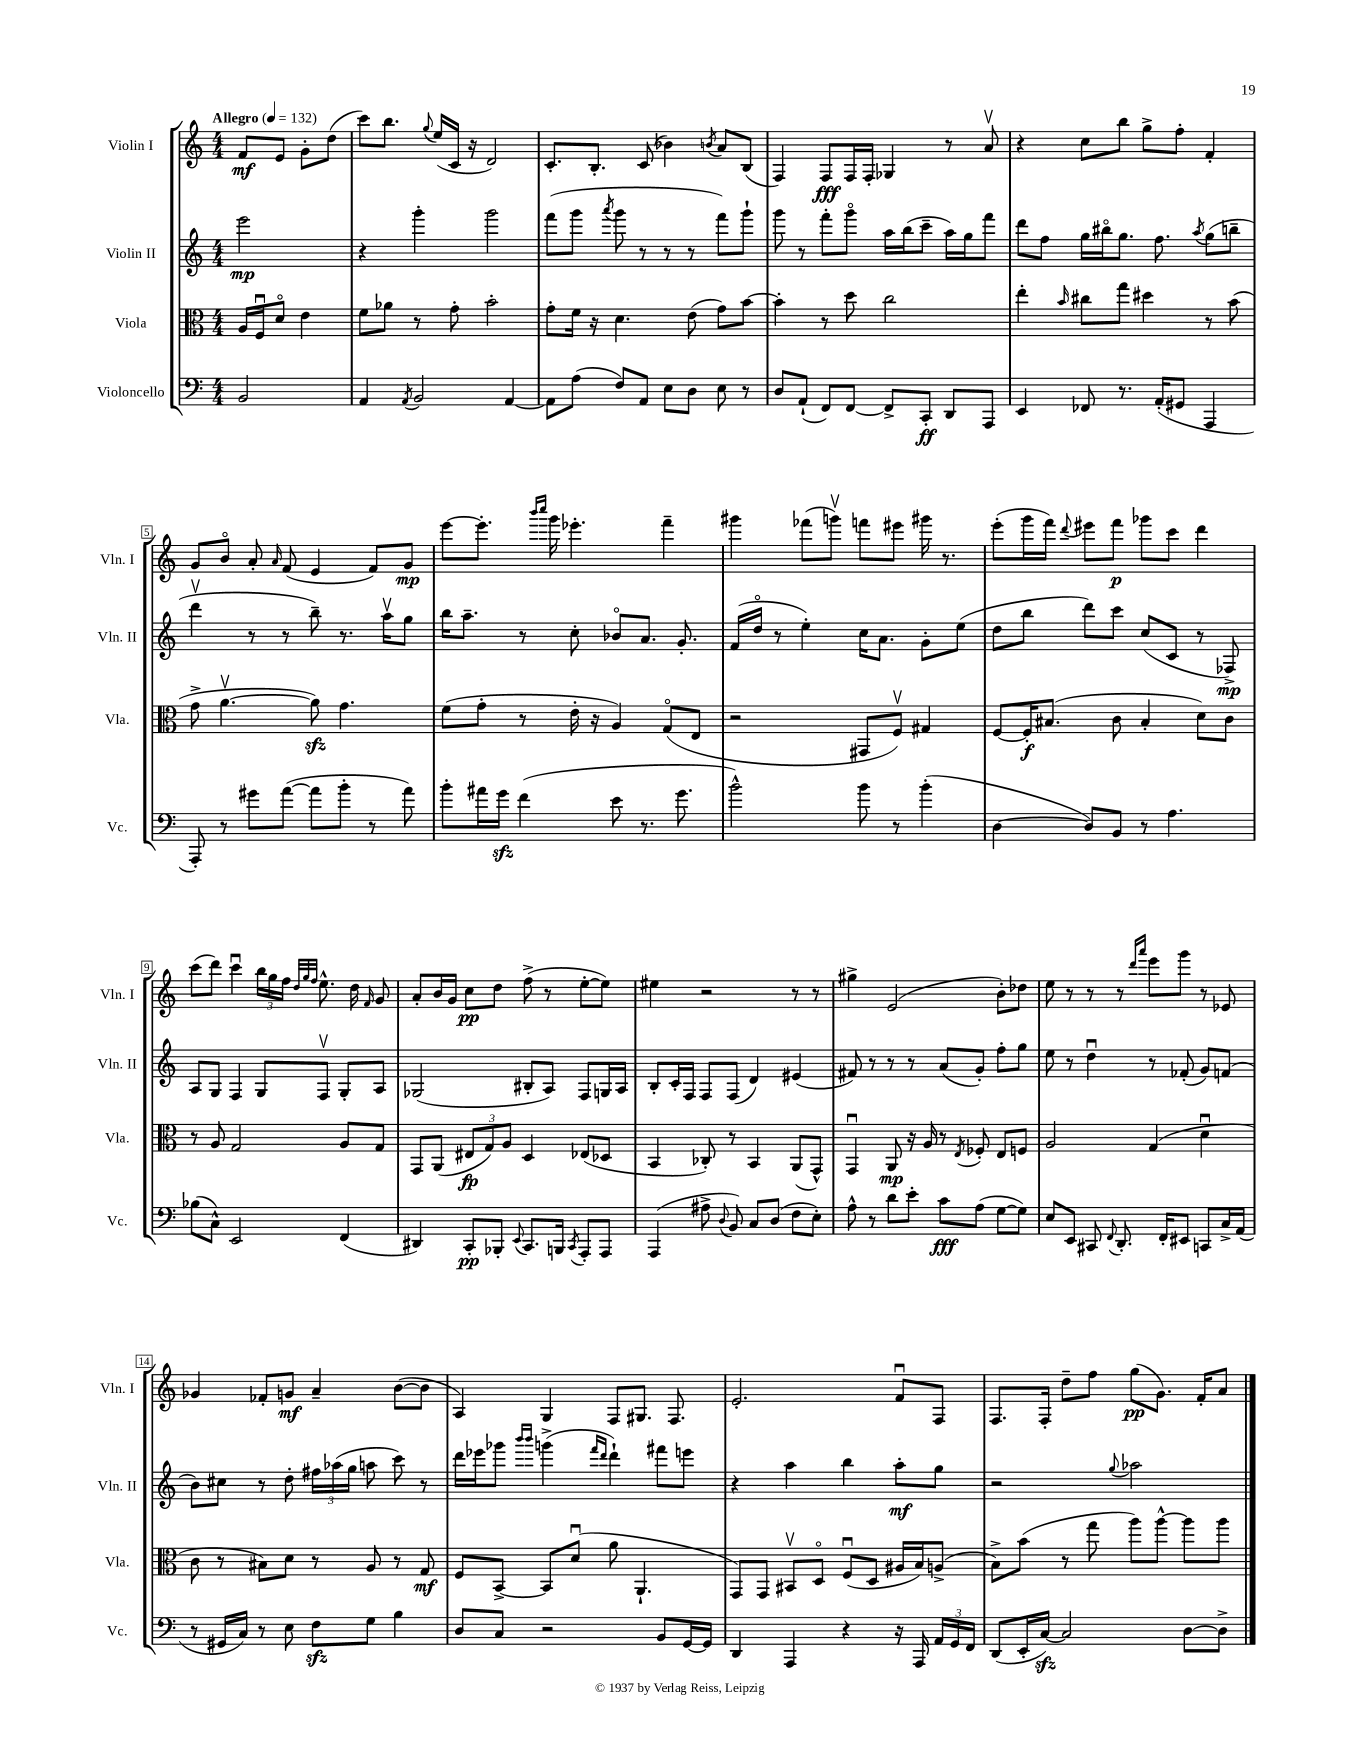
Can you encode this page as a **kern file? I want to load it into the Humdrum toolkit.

**kern	**dynam	**kern	**dynam	**kern	**dynam	**kern	**dynam
*part4	*part4	*part3	*part3	*part2	*part2	*part1	*part1
*staff4	*staff4	*staff3	*staff3	*staff2	*staff2	*staff1	*staff1
*I"Violoncello	*	*I"Viola	*	*I"Violin II	*	*I"Violin I	*
*I'Vc.	*	*I'Vla.	*	*I'Vln. II	*	*I'Vln. I	*
*clefF4	*	*clefC3	*	*clefG2	*	*clefG2	*
*k[]	*	*k[]	*	*k[]	*	*k[]	*
*M4/4	*	*M4/4	*	*M4/4	*	*M4/4	*
*MM132	*	*MM132	*	*MM132	*	*MM132	*
=	=	=	=	=	=	=	=
!	!	!	!	!	!	!LO:TX:a:B:t=Allegro	!
2BB/	.	16A/LL	.	2eee\	mp	8f/L	mf
.	.	16Fu/J	.	.	.	.	.
.	.	8d/J	.	.	.	8e/J	.
.	.	4e\	.	.	.	8g'\L	.
.	.	.	.	.	.	(8dd\J	.
=1	=1	=1	=1	=1	=1	=1	=1
4AA/	.	8f\L	.	4r	.	8ccc\L)	.
.	.	8a-X\J	.	.	.	8.bb\J	.
8qAA/	.	.	.	.	.	.	.
2BB/	.	8r	.	4ggg'\	.	.	.
.	.	.	.	.	.	8qqgg/	.
.	.	.	.	.	.	(16ee/LL	.
.	.	8g'\	.	.	.	16c/JJ	.
.	.	.	.	.	.	16r	.
.	.	2b'\	.	2ggg\	.	2d/)	.
[4AA/	.	.	.	.	.	.	.
=2	=2	=2	=2	=2	=2	=2	=2
8AA\L]	.	8g'\L	.	(8fff\L	.	8.c'/L	.
(8A\J	.	16f\Jk	.	8ggg\J	.	.	.
.	.	16r	.	.	.	8.B'/J	.
.	.	.	.	8qaaa/	.	.	.
8F/L)	.	4.d\	.	8ggg\	.	.	.
8AA/J	.	.	.	8r	.	(8c/	.
8E\L	.	.	.	8r	.	4b-X\)	.
8D\J	.	(8e\	.	8r	.	.	.
.	.	.	.	.	.	8qbn/	.
8E\	.	8g\L)	.	8fff\L)	.	8a/L	.
8r	.	[8b\J	.	8ggg`\J	.	(8B/J	.
=3	=3	=3	=3	=3	=3	=3	=3
8D/L	.	4b'\]	.	8ggg\	.	4F/)	.
(8AA`/J	.	.	.	8r	.	.	.
8FF/L)	.	8r	.	8fff'\L	.	8F/L	fff
[8FF/J	.	8dd\	.	8ggg\J	.	16F/L	.
.	.	.	.	.	.	16F'/JJ	.
8FF^/L]	.	2cc\	.	16aa\LL	.	4G-X/	.
.	.	.	.	(16bb\J	.	.	.
8CC'/J	ff	.	.	8ccc~\J	.	.	.
8DD/L	.	.	.	16aa\LL)	.	8r	.
.	.	.	.	16gg\J	.	.	.
8AAA/J	.	.	.	8fff\J	.	8av/	.
=4	=4	=4	=4	=4	=4	=4	=4
4EE/	.	4ee'\	.	8ddd\L	.	4r	.
.	.	.	.	8ff\J	.	.	.
.	.	16qqb/	.	.	.	.	.
8FF-X/	.	8cc#X\L	.	16gg\LL	.	8cc\L	.
.	.	.	.	16bb#X\J	.	.	.
8.r	.	8gg\J	.	8.gg\J	.	8bb\J	.
.	.	4dd#X\	.	.	.	8gg^\L	.
(16AA'/KL	.	.	.	8.ff\	.	.	.
8GG#X/J	.	.	.	.	.	8ff'\J	.
.	.	.	.	8qaa/	.	.	.
4AAA/	.	8r	.	(8gg\L	.	4f'/	.
.	.	(8b\	.	8bbn~\J	.	.	.
!!LO:LB:g=z
=5	=5	=5	=5	=5	=5	=5	=5
8AAA'/)	.	8g^\	.	4dddv\	.	8g/L	.
8r	.	[4.av\	.	.	.	8b/J	.
8g#X\L	.	.	.	8r	.	8a'/	.
.	.	.	.	.	.	16qqa/	.
([8a\J	.	.	.	8r	.	(8f/	.
8a\L]	.	8azz\])	.	8bb~\)	.	4e/	.
8b'\J	.	4.g\	.	8.r	.	.	.
8r	.	.	.	.	.	8f/L)	.
.	.	.	.	16aav\KL	.	.	.
8a\)	.	.	.	8gg\J	.	8g/J	mp
=6	=6	=6	=6	=6	=6	=6	=6
8b'\L	.	(8f\L	.	16bb\KL	.	[8eee\L	.
.	.	.	.	8.aa~\J	.	.	.
16a#X\L	.	8g'\J	.	.	.	8.eee'\J]	.
16gzz\JJ	.	.	.	.	.	.	.
(4f\	.	8r	.	8r	.	.	.
.	.	.	.	.	.	16qqbbb/LL	.
.	.	.	.	.	.	16qqcccc/JJ	.
.	.	.	.	.	.	16ggg\	.
.	.	16e'\	.	8cc'\	.	4.eee-X'\	.
.	.	16r	.	.	.	.	.
8e\	.	4A/)	.	8b-X/L	.	.	.
8.r	.	.	.	8.a/J	.	.	.
.	.	(8G/L	.	.	.	4fff~\	.
8.g\	.	.	.	8.g'/	.	.	.
.	.	8E/J	.	.	.	.	.
=7	=7	=7	=7	=7	=7	=7	=7
2b^^\)	.	2r	.	(16f/LL	.	4ggg#X\	.
.	.	.	.	16dd/JJ	.	.	.
.	.	.	.	8r	.	.	.
.	.	.	.	4ee'\)	.	(8fff-X\L	.
.	.	.	.	.	.	8gggnv\J)	.
8b\	.	8GG#X/L	.	16cc\KL	.	8fffn\L	.
.	.	.	.	8.a\J	.	.	.
8r	.	8Fv/J)	.	.	.	8eee#X\J	.
(4b'\	.	4G#X/	.	8g'\L	.	16ggg#X\	.
.	.	.	.	.	.	8.r	.
.	.	.	.	(8ee\J	.	.	.
=8	=8	=8	=8	=8	=8	=8	=8
[4D\	.	[8F/L	.	8dd\L	.	(8eee'\L	.
.	.	16F'/K]	f	8bb\J	.	16ggg\L	.
.	.	(8.B#X/J	.	.	.	16fff\JJ)	.
.	.	.	.	.	.	8qqddd/	.
8D/L])	.	.	.	8ddd\L)	.	8eee#X\L	.
8BB/J	.	8c\	.	8ccc\J	.	8fff\J	p
8r	.	4B#'/	.	(8cc/L	.	8ggg-X\L	.
4.A\	.	.	.	8c/J	.	8ccc\J	.
.	.	8d\L)	.	8r	.	4ddd\	.
.	.	8c\J	.	8F-X^/)	mp	.	.
!!LO:LB:g=z
=9	=9	=9	=9	=9	=9	=9	=9
(8B-X\L	.	8r	.	8A/L	.	(8ccc\L	.
8C^^\J)	.	8A/	.	8G/J	.	8ddd\J)	.
2EE/	.	2G/	.	4F/	.	4cccu\	.
.	.	.	.	8G/L	.	24bb\LL	.
.	.	.	.	.	.	24gg\	.
.	.	.	.	.	.	24ff\JJ	.
.	.	.	.	.	.	32qqdd/LLL	.
.	.	.	.	.	.	32qqgg/	.
.	.	.	.	.	.	32qqff/JJJ	.
.	.	.	.	8Fv/J	.	8.ee^^\	.
(4FF/	.	8A/L	.	8G'/L	.	.	.
.	.	.	.	.	.	16dd\	.
.	.	.	.	.	.	16qqf/	.
.	.	8G/J	.	8A/J	.	8g/	.
=10	=10	=10	=10	=10	=10	=10	=10
4DD#X/)	.	8GG/L	.	(2G-X/	.	8a'/L	.
.	.	(8AA/J	.	.	.	16b/L	.
.	.	.	.	.	.	16g/JJ	.
8CC'/L	pp	12E#X/L	fp	.	.	8cc\L	pp
.	.	12G/)	.	.	.	.	.
8BBB-X'/J	.	.	.	.	.	8dd\J	.
.	.	12A/J	.	.	.	.	.
8qqEE/	.	.	.	.	.	.	.
8.CC/L	.	4D/	.	8B#X'/L	.	(8ff^\	.
.	.	.	.	8A/J)	.	8r	.
16BBBn/Jk	.	.	.	.	.	.	.
8qCC/	.	.	.	.	.	.	.
8AAA'/L	.	(8E-X/L	.	8F/L	.	[8ee'\L	.
8AAA/J	.	8D-X/J	.	16Gn/L	.	8ee\J])	.
.	.	.	.	16A/JJ	.	.	.
=11	=11	=11	=11	=11	=11	=11	=11
(4AAA/	.	4BB/	.	8B'/L	.	4ee#X\	.
.	.	.	.	16c'/L	.	.	.
.	.	.	.	16F/JJ	.	.	.
8A#X^\	.	8C-X'/)	.	8F/L	.	2r	.
8qqD/	.	.	.	.	.	.	.
8BB/)	.	8r	.	(8F/J	.	.	.
8C/L	.	4BB/	.	4d/)	.	.	.
(8D/J	.	.	.	.	.	.	.
8F\L	.	(8AA/L	.	(4e#X/	.	8r	.
8E'\J)	.	8GG^^/J)	.	.	.	8r	.
=12	=12	=12	=12	=12	=12	=12	=12
8A^^\	.	4GGu/	.	8f#X/)	.	4gg#X^\	.
8r	.	.	.	8r	.	.	.
8d\L	.	8AA/	mp	8r	.	(2e/	.
8e'\J	.	16r	.	8r	.	.	.
.	.	16A/	.	.	.	.	.
8c\L	fff	8r	.	(8a/L	.	.	.
.	.	8qE/	.	.	.	.	.
(8A\J	.	8F-X'/	.	8g'/J)	.	.	.
[8G\L	.	8E/L	.	8ff'\L	.	8b'\L)	.
8G\J])	.	8Fn/J	.	8gg\J	.	8dd-X\J	.
=13	=13	=13	=13	=13	=13	=13	=13
8E/L	.	2A/	.	8ee\	.	8ee\	.
8EE/J	.	.	.	8r	.	8r	.
8CC#X/	.	.	.	4ddu\	.	8r	.
8qqFF/	.	.	.	.	.	.	.
8.DD'/	.	.	.	.	.	8r	.
.	.	.	.	.	.	16qqddd/LL	.
.	.	.	.	.	.	16qqaaa/JJ	.
.	.	(4G/	.	8r	.	8eee\L	.
16FF'/KL	.	.	.	.	.	.	.
8EE#X/J	.	.	.	(8f-X'/	.	8ggg\J	.
8CCn/L	.	4du\	.	8g/L)	.	8r	.
16C^/L	.	.	.	(8fn/J	.	8e-X/	.
(16AA/JJ	.	.	.	.	.	.	.
!!LO:LB:g=z
=14	=14	=14	=14	=14	=14	=14	=14
8r	.	8c\	.	8b\L)	.	4g-X/	.
16GG#X/LL	.	8r	.	8cc#X\J	.	.	.
16C/JJ)	.	.	.	.	.	.	.
8r	.	8B#X\L)	.	8r	.	8f-X'/L	.
8E\	.	8d\J	.	8dd'\	.	8gn/J	mf
8Fzz\L	.	8r	.	24ff#X\LL	.	4a~/	.
.	.	.	.	(24aa-X\	.	.	.
.	.	.	.	24gg\JJ	.	.	.
8G\J	.	8A/	.	8aan\	.	.	.
4B\	.	8r	.	8ccc\)	.	([8b\L	.
.	.	8G/	mf	8r	.	8b\J]	.
=15	=15	=15	=15	=15	=15	=15	=15
8D/L	.	8F/L	.	16ddd\LL	.	4A/)	.
.	.	.	.	16eee-X\J	.	.	.
8C/J	.	[8BB^/J	.	8ggg-X\J	.	.	.
.	.	.	.	16qqbbb/LL	.	.	.
.	.	.	.	16qqbbb/JJ	.	.	.
2r	.	8BB/L]	.	(4gggn^\	.	4G/	.
.	.	(8du/J	.	.	.	.	.
.	.	.	.	16qqfff/LL	.	.	.
.	.	.	.	16qqddd/JJ	.	.	.
.	.	8a\	.	4ddd`\)	.	8F/L	.
.	.	4.AA`/	.	.	.	8.G#X/J	.
8BB/L	.	.	.	8fff#X\L	.	.	.
.	.	.	.	.	.	8.F/	.
[16GG/L	.	.	.	8eeen\J	.	.	.
16GG/JJ]	.	.	.	.	.	.	.
=16	=16	=16	=16	=16	=16	=16	=16
4DD/	.	8GG/L)	.	4r	.	2.e'/	.
.	.	8GG/J	.	.	.	.	.
4AAA/	.	8BB#Xv/L	.	4aa\	.	.	.
.	.	8D/J	.	.	.	.	.
4r	.	(8Fu/L	.	4bb\	.	.	.
.	.	8D/J	.	.	.	.	.
16r	.	16A#X/LL	.	8aa'\L	mf	8fu/L	.
16AAA/	.	16B/J)	.	.	.	.	.
24AA/LL	.	(8An^/J	.	8gg\J	.	8F/J	.
24GG/	.	.	.	.	.	.	.
24FF/JJ	.	.	.	.	.	.	.
=17	=17	=17	=17	=17	=17	=17	=17
(8DD/L	.	8B^\L)	.	2r	.	8.F/L	.
16EE'/L	.	(8b\J	.	.	.	.	.
[16Czz/JJ)	.	.	.	.	.	16F'/Jk	.
2C/]	.	8r	.	.	.	8dd~\L	.
.	.	8gg\	.	.	.	8ff\J	.
.	.	.	.	8qqgg/	.	.	.
.	.	8aa\L)	.	2aa-X\	.	(8gg\L	pp
.	.	[8aa^^\J	.	.	.	8.g\J)	.
[8D\L	.	8aa\L]	.	.	.	.	.
.	.	.	.	.	.	16f'/KL	.
8D^\J]	.	8aa\J	.	.	.	8a/J	.
==	==	==	==	==	==	==	==
*-	*-	*-	*-	*-	*-	*-	*-
